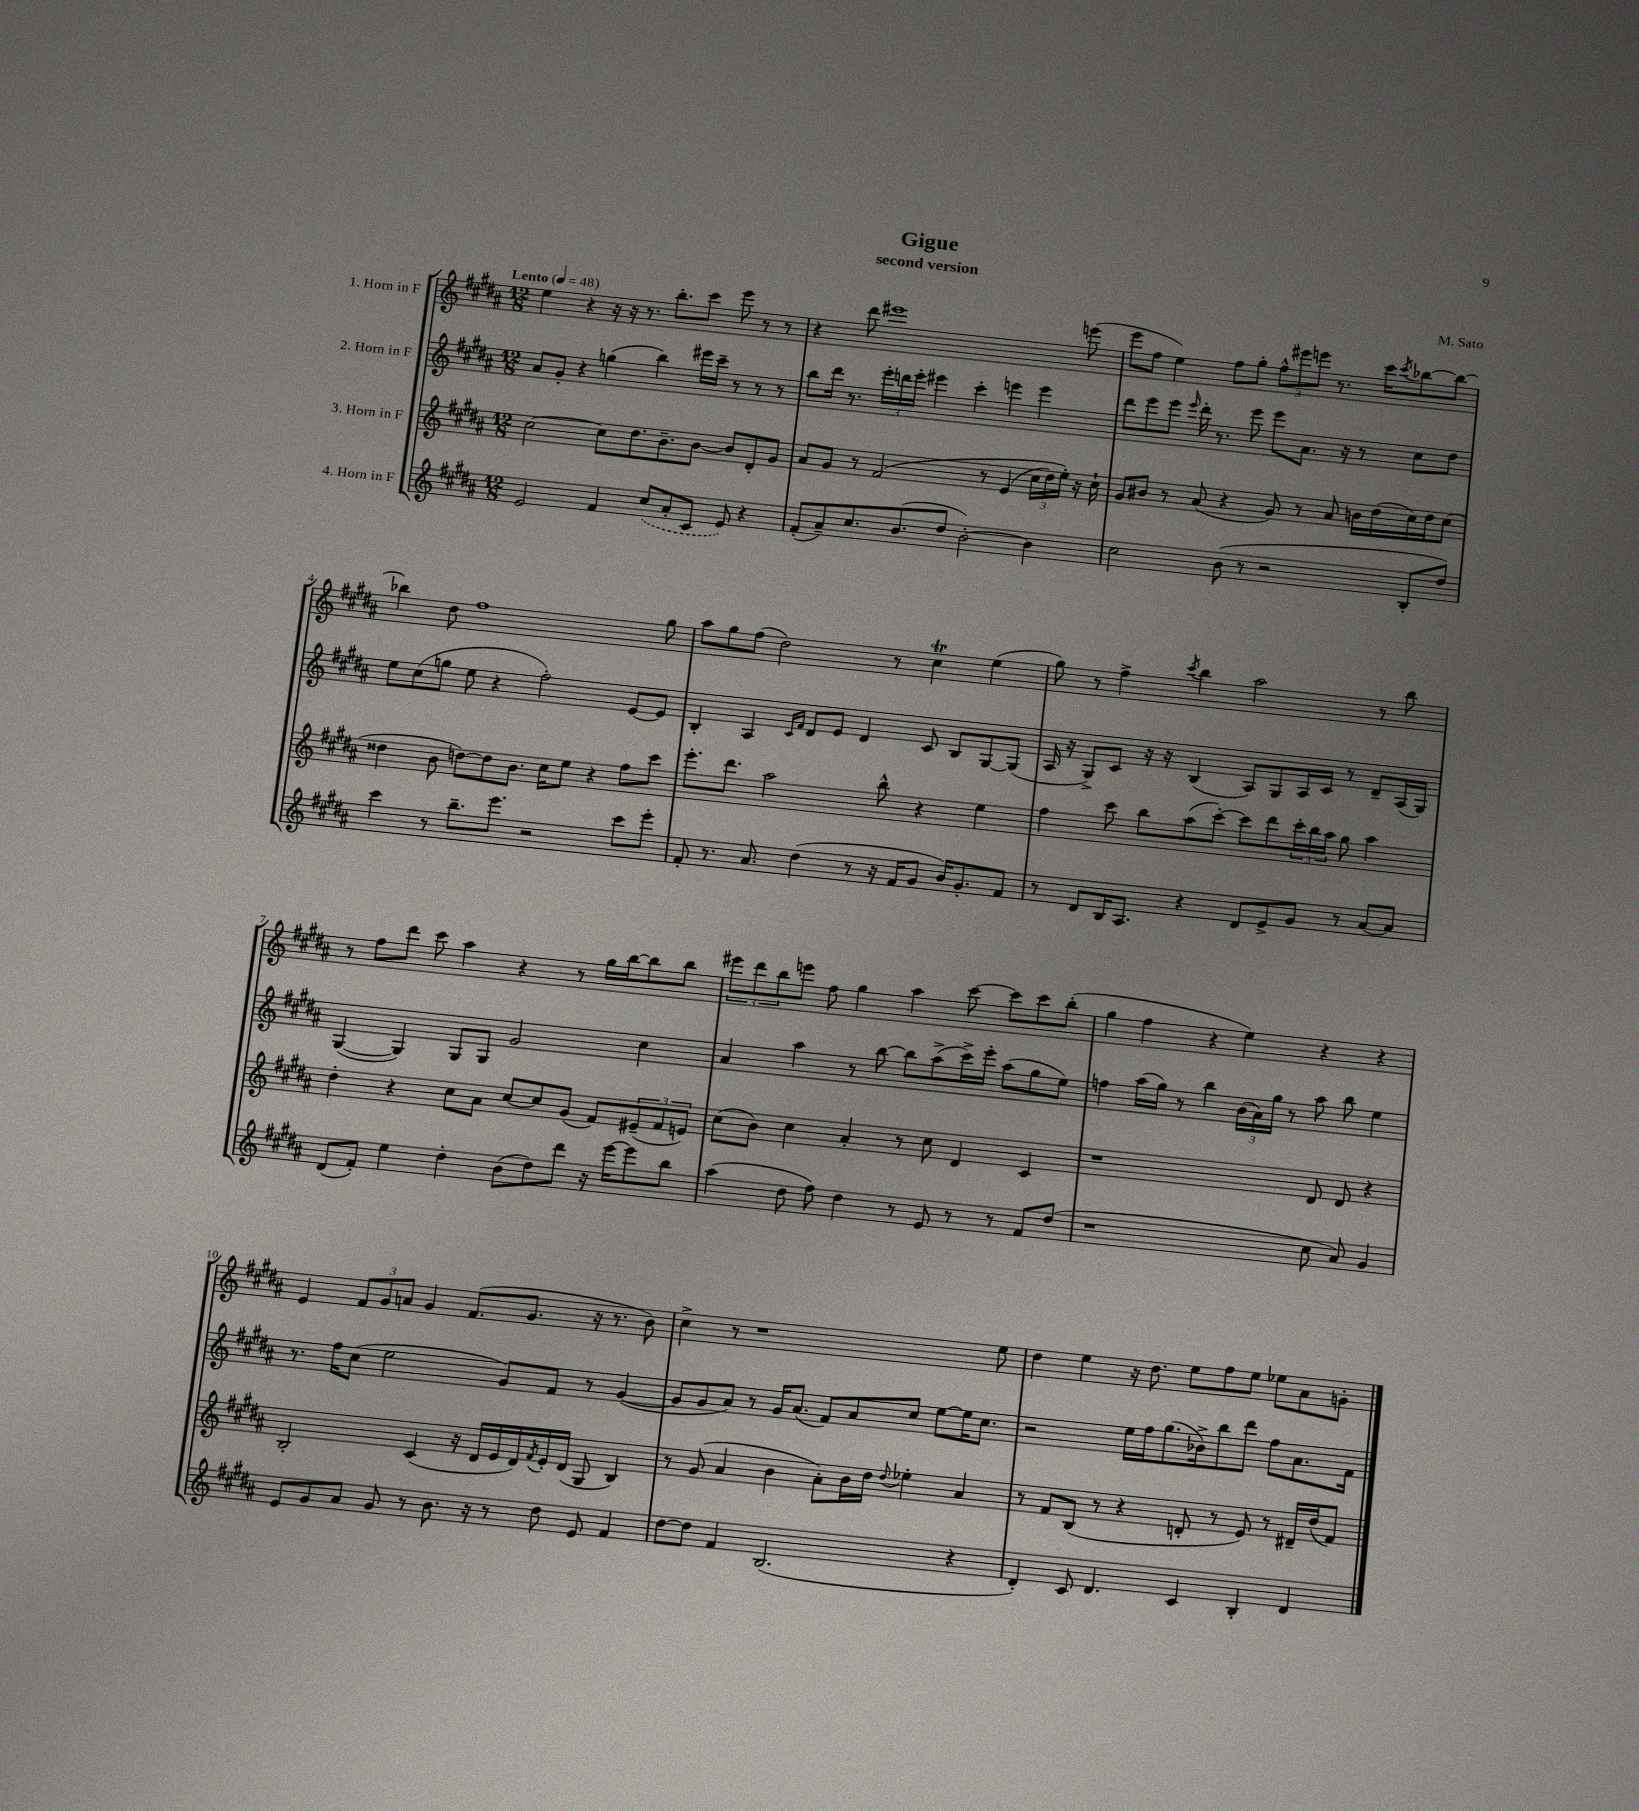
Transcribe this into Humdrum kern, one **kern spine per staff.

**kern	**kern	**kern	**kern
*part4	*part3	*part2	*part1
*staff4	*staff3	*staff2	*staff1
*I"4. Horn in F	*I"3. Horn in F	*I"2. Horn in F	*I"1. Horn in F
*clefG2	*clefG2	*clefG2	*clefG2
*k[f#c#g#d#a#]	*k[f#c#g#d#a#]	*k[f#c#g#d#a#]	*k[f#c#g#d#a#]
*M12/8	*M12/8	*M12/8	*M12/8
*MM48	*MM48	*MM48	*MM48
=1	=1	=1	=1
!	!	!	!LO:TX:a:B:t=Lento
2e/	[2cc#\	8a#/L	4ee\
.	.	8g#'/J	.
.	.	4r	4r
4f#/	8cc#\L]	(4ggn\	16r
.	.	.	16r
.	8.dd#\	.	8.r
(8cc#/L	.	4bb\)	.
.	8.b~\	.	8.bb'\L
8a#'/	.	.	.
8c#/J	[8b\J	16eee#X\LL	8ccc#\J
.	.	16ccc#~\JJ	.
8e/)	8b/L]	8r	8eee\
4r	8d#'/	8r	8r
.	8g#/J	8r	8r
=2	=2	=2	=2
(8f#'/L	8a#/L	8bb\L	4r
8a#~/)	8g#/J	16ddd#\Jk	.
.	.	8.r	.
8.cc#/	8r	.	8ddd#\
.	(2f#/	24eee'\LL	1eee#X
.	.	24dddn\	.
(8.b/	.	.	.
.	.	24eee'\JJ	.
.	.	4eee#X\	.
8dd#/J	.	.	.
[2b'\)	.	4ccc#'\	.
.	8r	.	.
.	(4e/	4eeen\	.
4b\]	24cc#\LL	4eee\	.
.	24dd#\)	.	.
.	24ee'\JJ)	.	.
.	16r	.	(8eeen\
.	16cc#`\	.	.
=3	=3	=3	=3
2cc#\	8g#/L	8ddd#\L	8eee\L
.	8b#X/J	8eee\	8ff#\J
.	8r	8eee\J	4ee\)
.	.	16qqeee/	.
.	(8a#/	16ddd#'\	.
.	.	8.r	.
(8b\	4r	.	8ff#\L
8r	.	8eee\	8gg#'\J
2r	8g#/)	8eee\L	12ff#^^\L
.	.	.	12eee#X\
.	8r	8.a#\J	.
.	.	.	12eeen\J
.	8a#/	.	8.r
.	.	16r	.
.	16bn\LL	8r	.
.	(16dd#\	.	16ccc#\KL
.	.	.	8qccc#/
8B'/L	16cc#\)	8cc#\L	[8bb-X\
.	16dd#\J	.	.
8dd#/J)	(8cc#\J	8dd#\J	8bb-\J_
!!LO:LB:g=z
=4	=4	=4	=4
4ccc#\	4dd##X\	8ee\L	4bb-X\]
.	.	(8cc#\	.
8r	8b\	8ggn\J	8dd#\
8.bb~\L	[8ddn\L)	8ee\	1ff#
.	8dd\]	4r	.
8.eee\J	.	.	.
.	8.b\J	.	.
2r	.	2ff#'\)	.
.	16cc#\KL	.	.
.	8ee\J	.	.
.	4r	.	.
8ccc#\L	8ff#\L	[8e/L	.
8eee'\J	8ccc#\J	8e/J]	8gg#\
=5	=5	=5	=5
8f#'/	8.eee'\L	4B'/	8aa#\L
8.r	.	.	8gg#\
.	8.ddd#\J	.	.
.	.	4A#/	(8ff#\J
8.a#/	.	.	.
.	2aa#\	.	2dd#\)
.	.	16qqc#/LL	.
.	.	16qqf#/JJ	.
(4dd#\	.	8d#/L	.
.	.	8e/J	.
8r	.	4d#/	.
16r	8bb^^\	.	8r
16f#/KL	.	.	.
8g#/J	4r	8c#/	4cc#T\
16b/KL)	.	8B/L	.
8.g#'/	.	.	.
.	4ee\	[8G#/	(4ee\
8f#/J	.	(8G#/J]	.
=6	=6	=6	=6
8r	4ff#\	16A#/	8gg#\)
.	.	16r	.
8d#/L	.	8G#^/L)	8r
16B/K	8ccc#\	8c#/J	4ff#^\
8.A#/J	.	.	.
.	8bb\L	16r	.
.	.	16r	.
.	.	.	8qccc#/
4r	(8aa#\	(4B/	4bb\
.	[8ccc#'\J)	.	.
8d#/L	8ccc#\L]	8A#/L)	2aa#\
8e^/	8ddd#\	8G#/	.
8g#/J	24ccc#'\L	16A#/L	.
.	24bb\	.	.
.	.	16c#/JJ	.
.	24aa#\JJ	.	.
8r	8gg#\	8r	.
[8a#/L	4aa#\	8d#~/L	8r
8a#/J]	.	(16A#/L	8bb\
.	.	16G#/JJ)	.
!!LO:LB:g=z
=7	=7	=7	=7
(8d#/L	4dd#'\	([4G#/	8r
8f#'/J)	.	.	8ff#\L
4ee\	4r	4G#/])	8ddd#\J
.	.	.	8ccc#\
4dd#'\	8cc#\L	8G#/L	4aa#\
.	8a#\J	8G#/J	.
(8b\L	[8cc#/L	2g#/	4r
8dd#\)	8cc#/]	.	.
8ddd#\J	(8g#/J	.	8r
16r	8f#/L)	.	16gg#\LL
[16eee\KL	.	.	[16bb\J
8eee\]	(12e#X~/	4cc#\	8bb\]
.	12f#/	.	.
8bb\J	.	.	8bb\J
.	12en/J)	.	.
=8	=8	=8	=8
(4aa#\	(8cc#\L	4a#/	12eee#X\L
.	.	.	12ddd#\
.	8b\J)	.	.
.	.	.	12bb\
8dd#\	4cc#\	4aa#\	8eeen\J
8ff#\)	.	.	8ff#\
4dd#\	4a#'/	8r	4gg#\
.	.	[8bb\	.
8r	8r	8bb\L]	4aa#\
8e/	8cc#\	(8aa#^\	.
8r	4d#/	16ccc#^\L)	[8ccc#\
.	.	16eee'\JJ	.
8r	.	(8aa#\L	8ccc#\L]
8f#/L	4c#/	8gg#\	8ccc#\
(8dd#/J	.	8ee\J)	(8bb'\J
=9	=9	=9	=9
1r	1r	4ffn\	4gg#\
.	.	(16aa#\LL	4ff#\
.	.	16gg#\JJ)	.
.	.	8r	.
.	.	4bb\	4r
.	.	(24b\LL	4ee\)
.	.	24a#\)	.
.	.	24gg#\JJ	.
.	.	8r	.
8cc#\	8d#/	8aa#\	4r
8a#/)	8d#/	8bb\	.
4g#/	4r	4ee\	4r
!!LO:LB:g=z
=10	=10	=10	=10
8e/L	2B'/	8.r	4e/
8g#/	.	.	.
.	.	16ff#\KL	.
8a#/J	.	(8cc#\J	12f#/L
.	.	.	12g#/
8g#/	.	2ee\	.
.	.	.	12an/J
8r	(4c#/	.	4g#/
8.b\	.	.	.
.	16r	.	(8.f#/L
16r	16d#/LL	.	.
8r	16e/	8g#/L)	.
.	16d#/)	.	8.g#/J
.	8qf#/	.	.
8dd#\	16e'/	8f#/J	.
.	(16d#/JJ	.	.
8e/	8G#/	8r	16r
.	.	.	8.r
4f#/	4B/)	([4g#/	.
.	.	.	8b\)
=11	=11	=11	=11
[8dd#\L	8r	8g#/L]	4cc#^\
8dd#\J]	(8g#/	8g#/	.
4f#/	4a#/	8a#/J)	8r
.	.	8r	1r
(2.B/	4b\	16g#/KL	.
.	.	(8.a#/J	.
.	8a#'\L)	8f#/L)	.
.	16b\L	8a#/	.
.	16dd#\JJ	.	.
.	8qqdd#/	.	.
.	4ee-X'\	8cc#/J	.
.	.	[8ee\L	.
4r	4a#/	16ee\K]	.
.	.	8.cc#\J	.
.	.	.	8ee\
=12	=12	=12	=12
4d#'/)	8r	2r	4dd#\
.	8f#/L	.	.
8c#/	(8B/J	.	4ee\
4.d#/	8r	.	.
.	4r	16ee\LL	16r
.	.	16ff#\J	8.dd#\
.	.	(8.gg#\	.
4c#/	8dn'/	.	8ee\L
.	.	16b-X^\k)	.
.	8r	8bb\	8ff#\
4B'/	8e/)	8ddd#\J	8ee\J
.	8r	8ff#\L	8ee-X\L
4d#/	16d#X~/LL	8.a#\	8a#\
.	(16dd#/J	.	.
.	8f#/J)	.	8gn'\J
.	.	16f#\Jk	.
==	==	==	==
*-	*-	*-	*-
